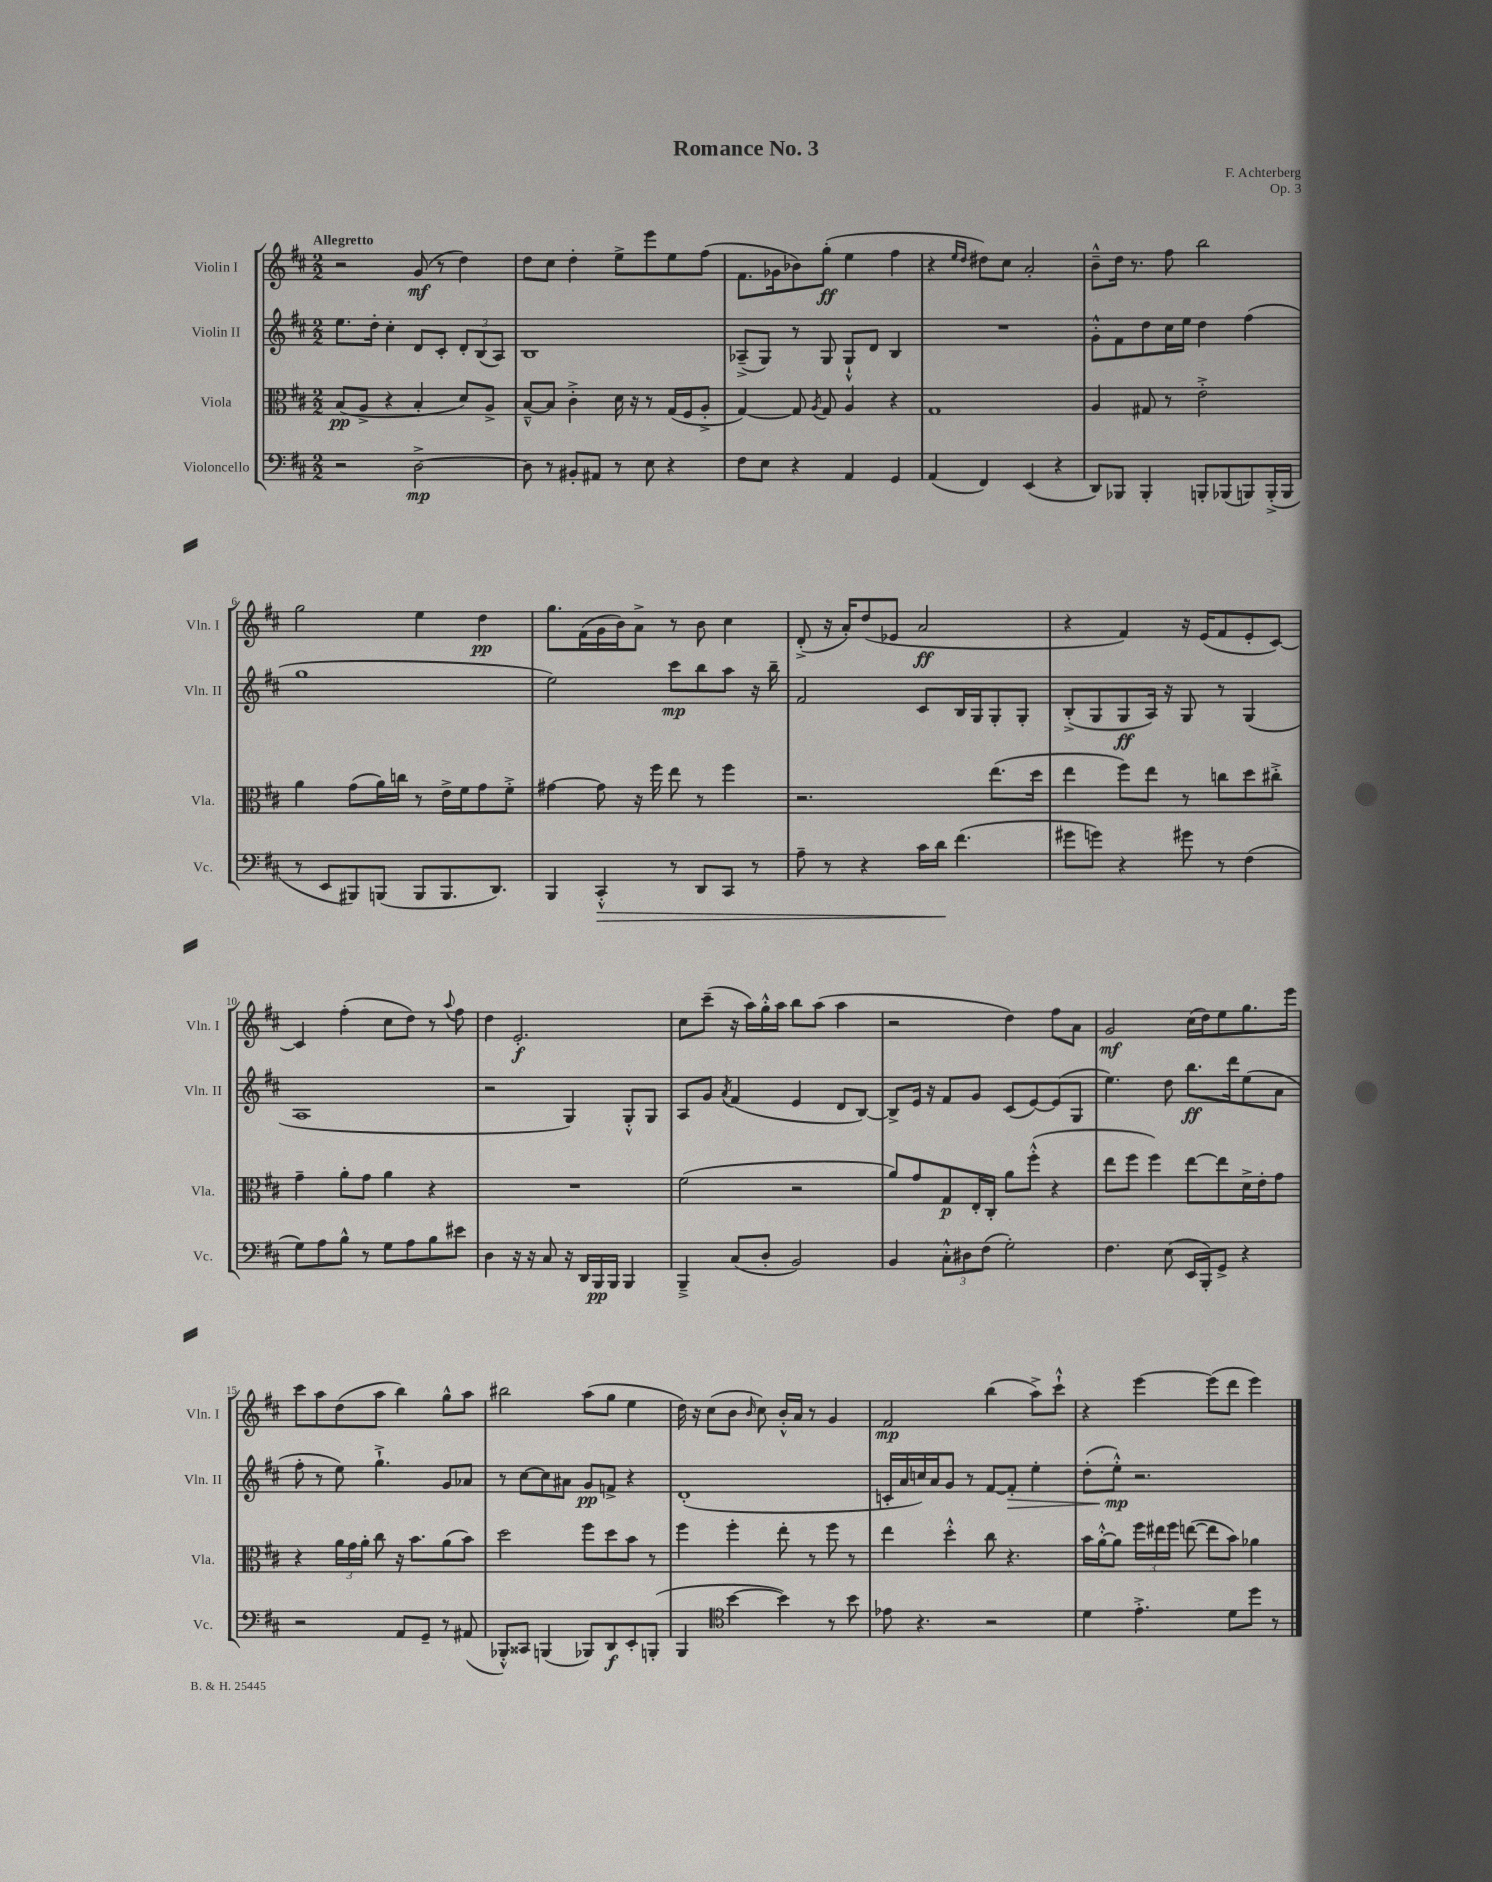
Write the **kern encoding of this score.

**kern	**kern	**kern	**kern
*staff4	*staff3	*staff2	*staff1
*clefF4	*clefC3	*clefG2	*clefG2
*k[f#c#]	*k[f#c#]	*k[f#c#]	*k[f#c#]
*M2/2	*M2/2	*M2/2	*M2/2
2r	(8B	8.ee	2r
.	8A^	.	.
.	.	16dd'	.
.	4r	4cc#'	.
[2D^	4B'	8d	(8g
.	.	8c#'	8r
.	8d)	12d'	4dd)
.	.	(12B	.
.	8A^	.	.
.	.	12A)	.
=	=	=	=
8D]	[8B~^^	1B	8dd
8r	8B]	.	8cc#
8BB#'	4c#'^	.	4dd'
8AA#	.	.	.
8r	16d	.	8ee^
.	16r	.	.
8E	8r	.	8eee
4r	(16G	.	8ee
.	16F#	.	.
.	8A'^	.	(8ff#
=	=	=	=
8F#	[4G)	(8A-~^	8.f#
8E	.	8G)	.
.	.	.	16g-
4r	8G]	8r	8b-)
.	8qA	.	.
.	8G	8G	(8gg'
4AA	4A	8G`^^	4ee
.	.	8d	.
4GG	4r	4B	4ff#
=	=	=	=
(4AA	1G	1r	4r
.	.	.	16qqee
.	.	.	16qqdd
4FF#)	.	.	8dd#)
.	.	.	8cc#
(4EE	.	.	2a'
4r	.	.	.
=	=	=	=
8DD)	4A	8g'^^	8b~^^
8BBB-	.	8f#	16dd
.	.	.	8.r
4BBB-'	8G#	8dd	.
.	8r	16cc#	8ff#
.	.	16ee	.
8BBB'	2e'^	4dd	2bb
(8BBB-	.	.	.
8BBB)	.	(4ff#	.
(16BBB'^	.	.	.
16BBB	.	.	.
=	=	=	=
8r	4a	1gg	2gg
8EE	.	.	.
8BBB#)	(8g	.	.
(8BBB	16a)	.	.
.	16cc	.	.
8BBB	8r	.	4ee
8.BBB	16e^	.	.
.	16f#	.	.
.	8g	.	4dd
8.DD)	.	.	.
.	8f#'^	.	.
=	=	=	=
4BBB	[4g#	2ee)	8.gg
.	.	.	(16f#
4CC#'^^	8g#]	.	16g
.	.	.	16b)
.	16r	.	8a^
.	16ff#	.	.
8r	8ee	8ccc#	8r
8DD	8r	8bb	8b
8CC#	4ff#	8aa	4cc#
8r	.	16r	.
.	.	16bb~	.
=	=	=	=
8A~	2.r	2f#	(8d'^
8r	.	.	16r
.	.	.	16a')
4r	.	.	(8dd
.	.	.	8e-
16c#	.	8c#	2a
16d	.	.	.
(4.f#	.	16B	.
.	.	16G	.
.	(8.ee	8G'	.
.	.	8G'	.
.	16dd	.	.
=	=	=	=
8g#	4ee	(8B'^	4r
8g)	.	8G	.
4r	8ff#)	8G	4f#)
.	8ee	16A)	.
.	.	16r	.
8g#	8r	8G	16r
.	.	.	(16e
8r	8cc	8r	8f#
(4F#	8dd	(4G	8e'
.	8cc#'^	.	[8c#)
=	=	=	=
8G)	4g~	1A	4c#]
8A	.	.	.
8B^^	8a'	.	(4ff#'
8r	8g	.	.
8G	4a	.	8cc#
8A	.	.	8dd)
8B	4r	.	8r
.	.	.	8qqaa
8e#	.	.	8ff#
=	=	=	=
4D	1r	2r	4dd
16r	.	.	2.e'
16r	.	.	.
8C#	.	.	.
16r	.	4G)	.
16DD	.	.	.
16BBB	.	.	.
16BBB	.	.	.
4BBB	.	8G'^^	.
.	.	8G	.
=	=	=	=
4BBB~^	(2f#	8A	8cc#
.	.	8g	(8ccc#~
.	.	8qa	.
(8C#	.	(4f#	16r
.	.	.	16aa)
8D'	.	.	16gg'^^
.	.	.	16aa
2BB)	2r	4e	8bb
.	.	.	(8aa
.	.	8d	4aa
.	.	[8B)	.
=	=	=	=
4BB	8a)	8B^]	2r
.	8g	16e	.
.	.	16r	.
12C#'^^	8G	8f#	.
12D#	.	.	.
.	16E'	8g	.
(12F#	.	.	.
.	16C#'	.	.
2G')	8a	(8c#	4dd)
.	(8ff#'^^	[8e)	.
.	4r	(8e]	8ff#
.	.	8G	8a
=	=	=	=
4.F#	8ee	4.ee)	2g
.	8ff#	.	.
.	4ff#)	.	.
(8E	.	8dd	.
16EE	[8ee	8.bb	(16cc#
16BBB')	.	.	16dd)
8GG^	8ee]	.	8ee
.	.	16ddd	.
4r	16d^	(8ee	8.gg
.	16e'	.	.
.	8g	8a	.
.	.	.	16eee
=	=	=	=
2r	4r	8ff#'	8ccc#
.	.	8r	8aa
.	24a	8ee)	(8dd
.	24g	.	.
.	24a'	.	.
.	8cc#	4.gg`^	8aa
8AA	16r	.	4bb)
.	8.b	.	.
8GG~	.	.	.
8r	(8a	8g	8gg^^
(8AA#	8b)	8a-	8aa
=	=	=	=
8BBB-'^^)	2dd	8r	2bb#
8CC##	.	[8cc#	.
(4BBB	.	8cc#]	.
.	.	8a#	.
8BBB-)	8ff#	8g	(8aa
8DD	8dd	8f^	8gg
8EE'	8b	4r	4ee
(8BBB'	8r	.	.
=	=	=	=
4BBB	4ff#	(1d'	16dd)
.	.	.	16r
.	.	.	(8cc#
*clefC4	*	*	*
[4b	4ff#'	.	8b
.	.	.	16qqb
.	.	.	8cc#)
4b])	8ee'	.	16b'^^
.	.	.	16a
.	8r	.	8r
8r	8ff#	.	4g
8b	8r	.	.
=	=	=	=
8e-	4ee	16c'	2f#
.	.	16a	.
4.r	.	16cc)	.
.	.	16a	.
.	4dd'^^	8g	.
.	.	8r	.
2r	8cc#	[8f#	(4bb
.	4.r	8f#']	.
.	.	4ee'	8aa^)
.	.	.	8ccc#`^^
=	=	=	=
4d	16b	(8dd'	4r
.	[16a'^^	.	.
.	8a]	8ee'^^)	.
4.e'^	24ff#	2.r	[4eee
.	24ee#	.	.
.	24ff#	.	.
.	([8ee	.	.
.	8ee]	.	(8eee]
8d	8b)	.	8ddd
8dd	4a-	.	4eee)
8r	.	.	.
==	==	==	==
*-	*-	*-	*-
